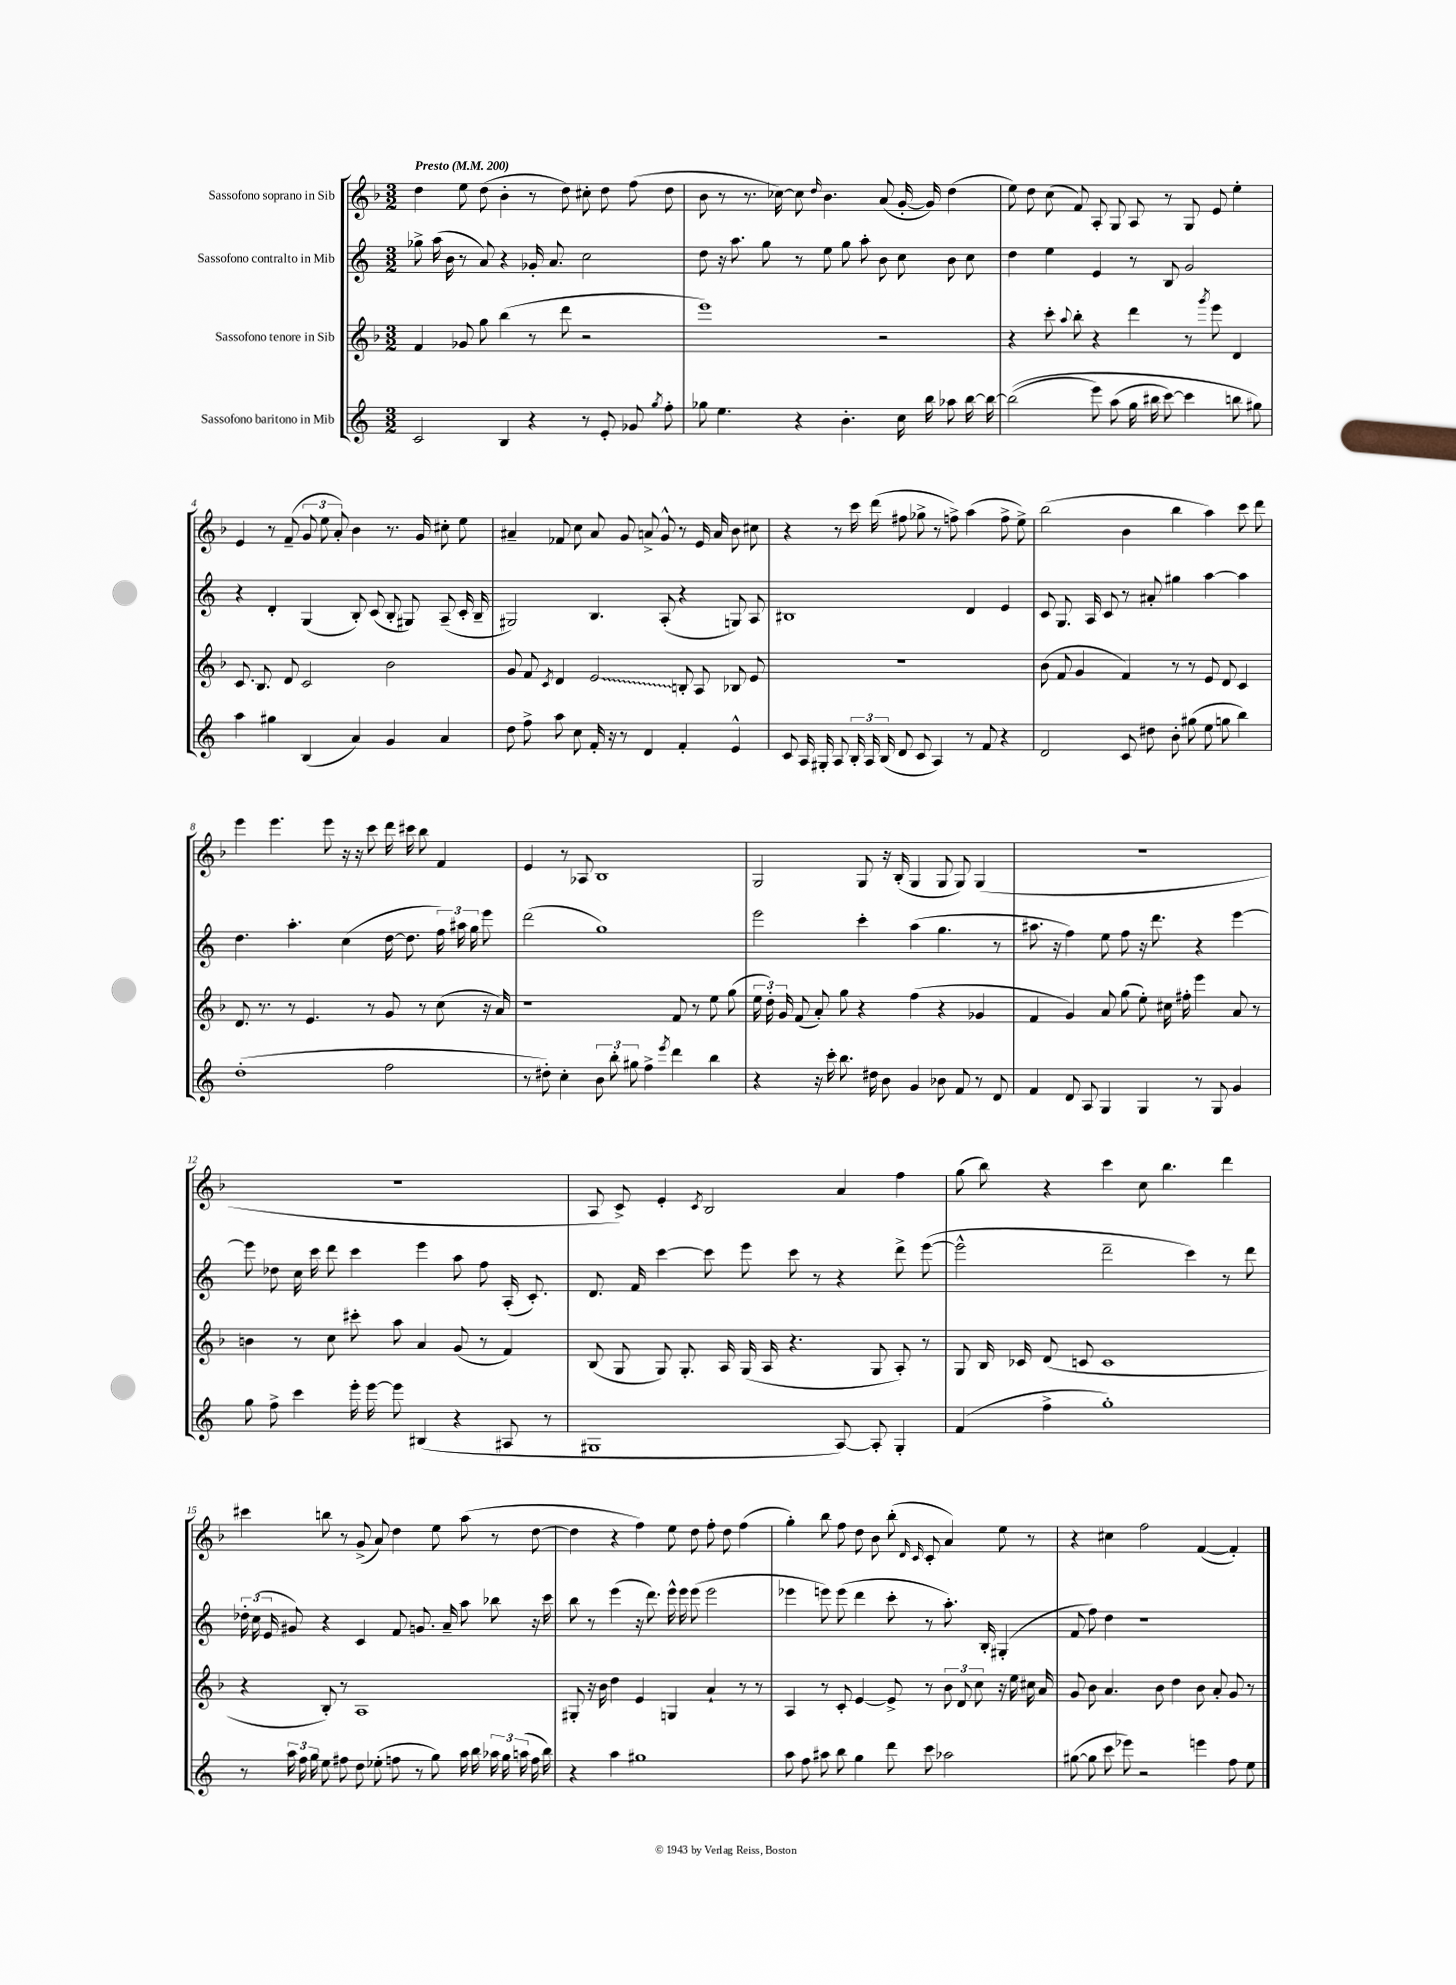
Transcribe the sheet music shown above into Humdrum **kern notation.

**kern	**kern	**kern	**kern
*staff4	*staff3	*staff2	*staff1
*clefG2	*clefG2	*clefG2	*clefG2
*k[]	*k[b-]	*k[]	*k[b-]
*M3/2	*M3/2	*M3/2	*M3/2
*MM200	*MM200	*MM200	*MM200
2c	4f	8gg-^	4dd
.	.	(16aa	.
.	.	16b	.
.	8g-	8r	8ee
.	8gg	8a)	(8dd
4B	(4bb-	4r	4b-'
4r	8r	16g-'	8r
.	.	8.a	.
.	8ddd	.	8dd)
8r	2r	2cc	8cc#'
8e'	.	.	8dd
8g-	.	.	(8ff
8qgg	.	.	.
8ff'	.	.	8dd
=	=	=	=
8gg-	1eee)	8dd	8b-
4.ee	.	16r	8r
.	.	8.aa	.
.	.	.	8.r
.	.	8gg	.
.	.	.	[16cc-)
4r	.	8r	8cc-]
.	.	.	16qqdd
.	.	8ee	4.b-
4.b'	.	8gg	.
.	.	8aa'	.
.	2r	8b	(8a
16cc	.	8cc	[16g'
16bb	.	.	16g])
8aa-	.	8b	(4dd
[16bb	.	8cc	.
16bb_	.	.	.
=	=	=	=
&((2bb]	4r	4dd	8ee)
.	.	.	8dd
.	8ccc'	4ee	(8cc
.	8qqaa	.	.
.	8bb-'	.	8f)
8eee)	4r	4e	8A'
(8aa	.	.	8G
16gg	4ddd	8r	8A
16bb#	.	.	.
[8ccc)	.	8B	8r
4ccc]	8r	2g	8G
.	8qggg	.	.
.	8eee	.	8e
8bb	4d	.	4ee'
8gg#&)	.	.	.
=	=	=	=
4aa	8.c	4r	4e
.	8.B-	.	.
4gg#	.	4d'	8r
.	8d	.	(8f~
(4B	2c	(4G	12g
.	.	.	12ee
.	.	.	12a')
4a)	.	8B')	4b-
.	.	(8c	.
4g	2b-	8B'	8.r
.	.	8G#)	.
.	.	.	16g
4a	.	(8A~	8cc#'
.	.	16c'	8ee
.	.	16B~	.
=	=	=	=
8dd	8g	2G#)	4a#~
8ff^	8f	.	.
.	8qc	.	.
8aa	4d	.	8f-
8cc	.	.	8cc
16f'	2e	4.B	8a#
16r	.	.	.
8r	.	.	8g
4d	.	.	8a^
.	.	(8A'	8g^^
4f'	8B'	4r	8r
.	8A	.	16e
.	.	.	16a
4e^^	8B-	8G)	8b-
.	8e	8A	8cc#
=	=	=	=
8c	1.r	1B#	4r
16A	.	.	.
16G#'	.	.	.
8A	.	.	8r
24B'	.	.	16ccc
24A	.	.	.
.	.	.	(16ddd
(24B	.	.	.
8d	.	.	8ff#
8c	.	.	8gg-^
4A)	.	.	8r
.	.	.	8ff^)
8r	.	4d	(4aa
8f	.	.	.
4r	.	4e	8ff^
.	.	.	8ee^)
=	=	=	=
2d	(8b-	8c	(2bb-
.	8f	8.G	.
.	4g	.	.
.	.	16A	.
.	.	8c	.
8c	4f)	8r	4b-
8dd#	.	8a#'	.
8b'	8r	4gg#	4bb-
(8gg#	8r	.	.
8ee	8e	[4aa	4aa)
8gg	8d	.	.
4bb)	4c	4aa]	8ccc
.	.	.	8ddd
=	=	=	=
(1dd'	8.d	4.dd	4eee
.	8.r	.	.
.	.	.	4.eee
.	8r	4.aa'	.
.	4.e	.	.
.	.	.	8eee
.	.	(4cc	16r
.	.	.	16r
.	8r	.	8ccc
2ff	8g	[16dd	16ddd
.	.	8.dd]	16ccc#
.	8r	.	8bb-
.	(8cc	24ff)	4f
.	.	24aa#	.
.	.	24gg	.
.	16r	8eee	.
.	16a)	.	.
=	=	=	=
8r	1r	(2ddd	4e
8dd#')	.	.	.
4cc'	.	.	8r
.	.	.	8A-
12b	.	1gg)	1B-
12bb'	.	.	.
12gg#	.	.	.
4ff^	.	.	.
8qeee	.	.	.
4ddd	8f	.	.
.	8r	.	.
4bb	8ee	.	.
.	(8gg	.	.
=	=	=	=
4r	24ee	2eee	2G
.	24dd')	.	.
.	24g	.	.
.	(8f	.	.
16r	8a')	.	.
16ccc'	.	.	.
8.bb	8gg	.	.
.	4r	4ccc'	8G
16dd#	.	.	.
8b	.	.	16r
.	.	.	(16B-'
4g	(4ff	(4aa	4G
8b-	4r	4.gg	8G
8f	.	.	8G)
8r	4g-	.	(4G
8d	.	8r	.
=	=	=	=
4f	4f	8.aa#	1.r
.	.	16r	.
8d	4g)	4ff)	.
8A	.	.	.
4G	8a	8ee	.
.	(8gg	8ff	.
4G	8ee')	16r	.
.	.	8.ddd	.
.	16cc#	.	.
.	16ff#'	.	.
8r	4eee	4r	.
8G	.	.	.
4g	8a	[4eee	.
.	8r	.	.
=	=	=	=
8gg	4b	8eee]	1.r
8ff^	.	8dd-	.
4ccc	8r	16cc	.
.	.	16ccc	.
.	8cc	8ddd	.
16eee'	8ccc#'	4ccc	.
[16eee	.	.	.
8eee]	8aa	.	.
(4B#	4a	4eee	.
4r	(8g	8aa	.
.	8r	8ff	.
8A#	4f)	(16A'	.
.	.	8.c')	.
8r	.	.	.
=	=	=	=
1G#	(8B-	8.d	8A
.	8G	.	8c^)
.	.	16f	.
.	8G)	[4ccc	4e'
.	8.G'	.	.
.	.	.	8qc
.	.	8ccc]	2B-
.	16A	.	.
.	(16G	8eee	.
.	16A	.	.
.	4.r	8ccc	.
.	.	8r	.
[8A)	.	4r	4a
8A']	8G	.	.
4G#'	8A')	8ddd^	4ff
.	8r	([8eee	.
=	=	=	=
(4f	8G	2eee^^]	(8gg
.	16B-	.	8bb-)
.	16c-	.	.
4ff^	(8d	.	4r
.	8c	.	.
1gg')	1c	2ddd~	4ccc
.	.	.	8cc
.	.	.	4.bb-
.	.	4ccc)	.
.	.	8r	4ddd
.	.	8ddd	.
=	=	=	=
8r	4r	24dd-'	4ccc#
.	.	(24cc	.
.	.	24e	.
24aa	.	8g#)	.
24ff	.	.	.
24gg	.	.	.
8ee	8B-')	4r	8bb
8ff#	8r	.	8r
8dd	1A	4c	(8g^
(8ee-'	.	.	8a)
8ff	.	8f	4dd
8r	.	8.g	.
8gg)	.	.	8ee
.	.	16a~	.
16aa	.	8aa	(8aa
16bb	.	.	.
24aa-	.	8bb-	8r
24gg	.	.	.
(24aa	.	.	.
16ff	.	16r	[8dd
16bb)	.	16ccc	.
=	=	=	=
4r	8G#'	8bb	4dd]
.	16r	8r	.
.	16b-	.	.
4aa	4dd	(4eee	4r
1gg#	4e	16r	4ff)
.	.	8.ddd)	.
.	4G	16eee^^	8ee
.	.	16eee	.
.	.	(8eee	8dd
.	4a`	2eee	8ff'
.	.	.	8dd
.	8r	.	(4ff
.	8r	.	.
=	=	=	=
8aa	4A	4eee-	4gg')
8ff	.	.	.
8aa#	8r	8eee)	8bb-
8bb	8c'	(8eee	8ff
4gg	[4e	4ddd	8dd
.	.	.	8b-
8ddd	8e^]	8ccc'	(8bb-'
.	.	.	16qqd
.	.	.	16qqc
8ccc	8r	8r	8c'
2aa-	12b-	8.aa')	4a)
.	12d	.	.
.	12cc	.	.
.	.	16B'	.
.	16r	(4G#'	8ee
.	16ee	.	.
.	16cc#	.	8r
.	16a	.	.
=	=	=	=
([8gg#	8g	8f	4r
8gg#]	8b-	8ff)	.
8ccc	4.a	4dd	4cc#
8eee-)	.	.	.
2r	.	1r	2ff
.	8b-	.	.
.	4dd	.	.
4eee	8b-	.	([4f
.	8a'	.	.
8ff	8g	.	4f'])
8ee	8r	.	.
==	==	==	==
*-	*-	*-	*-
